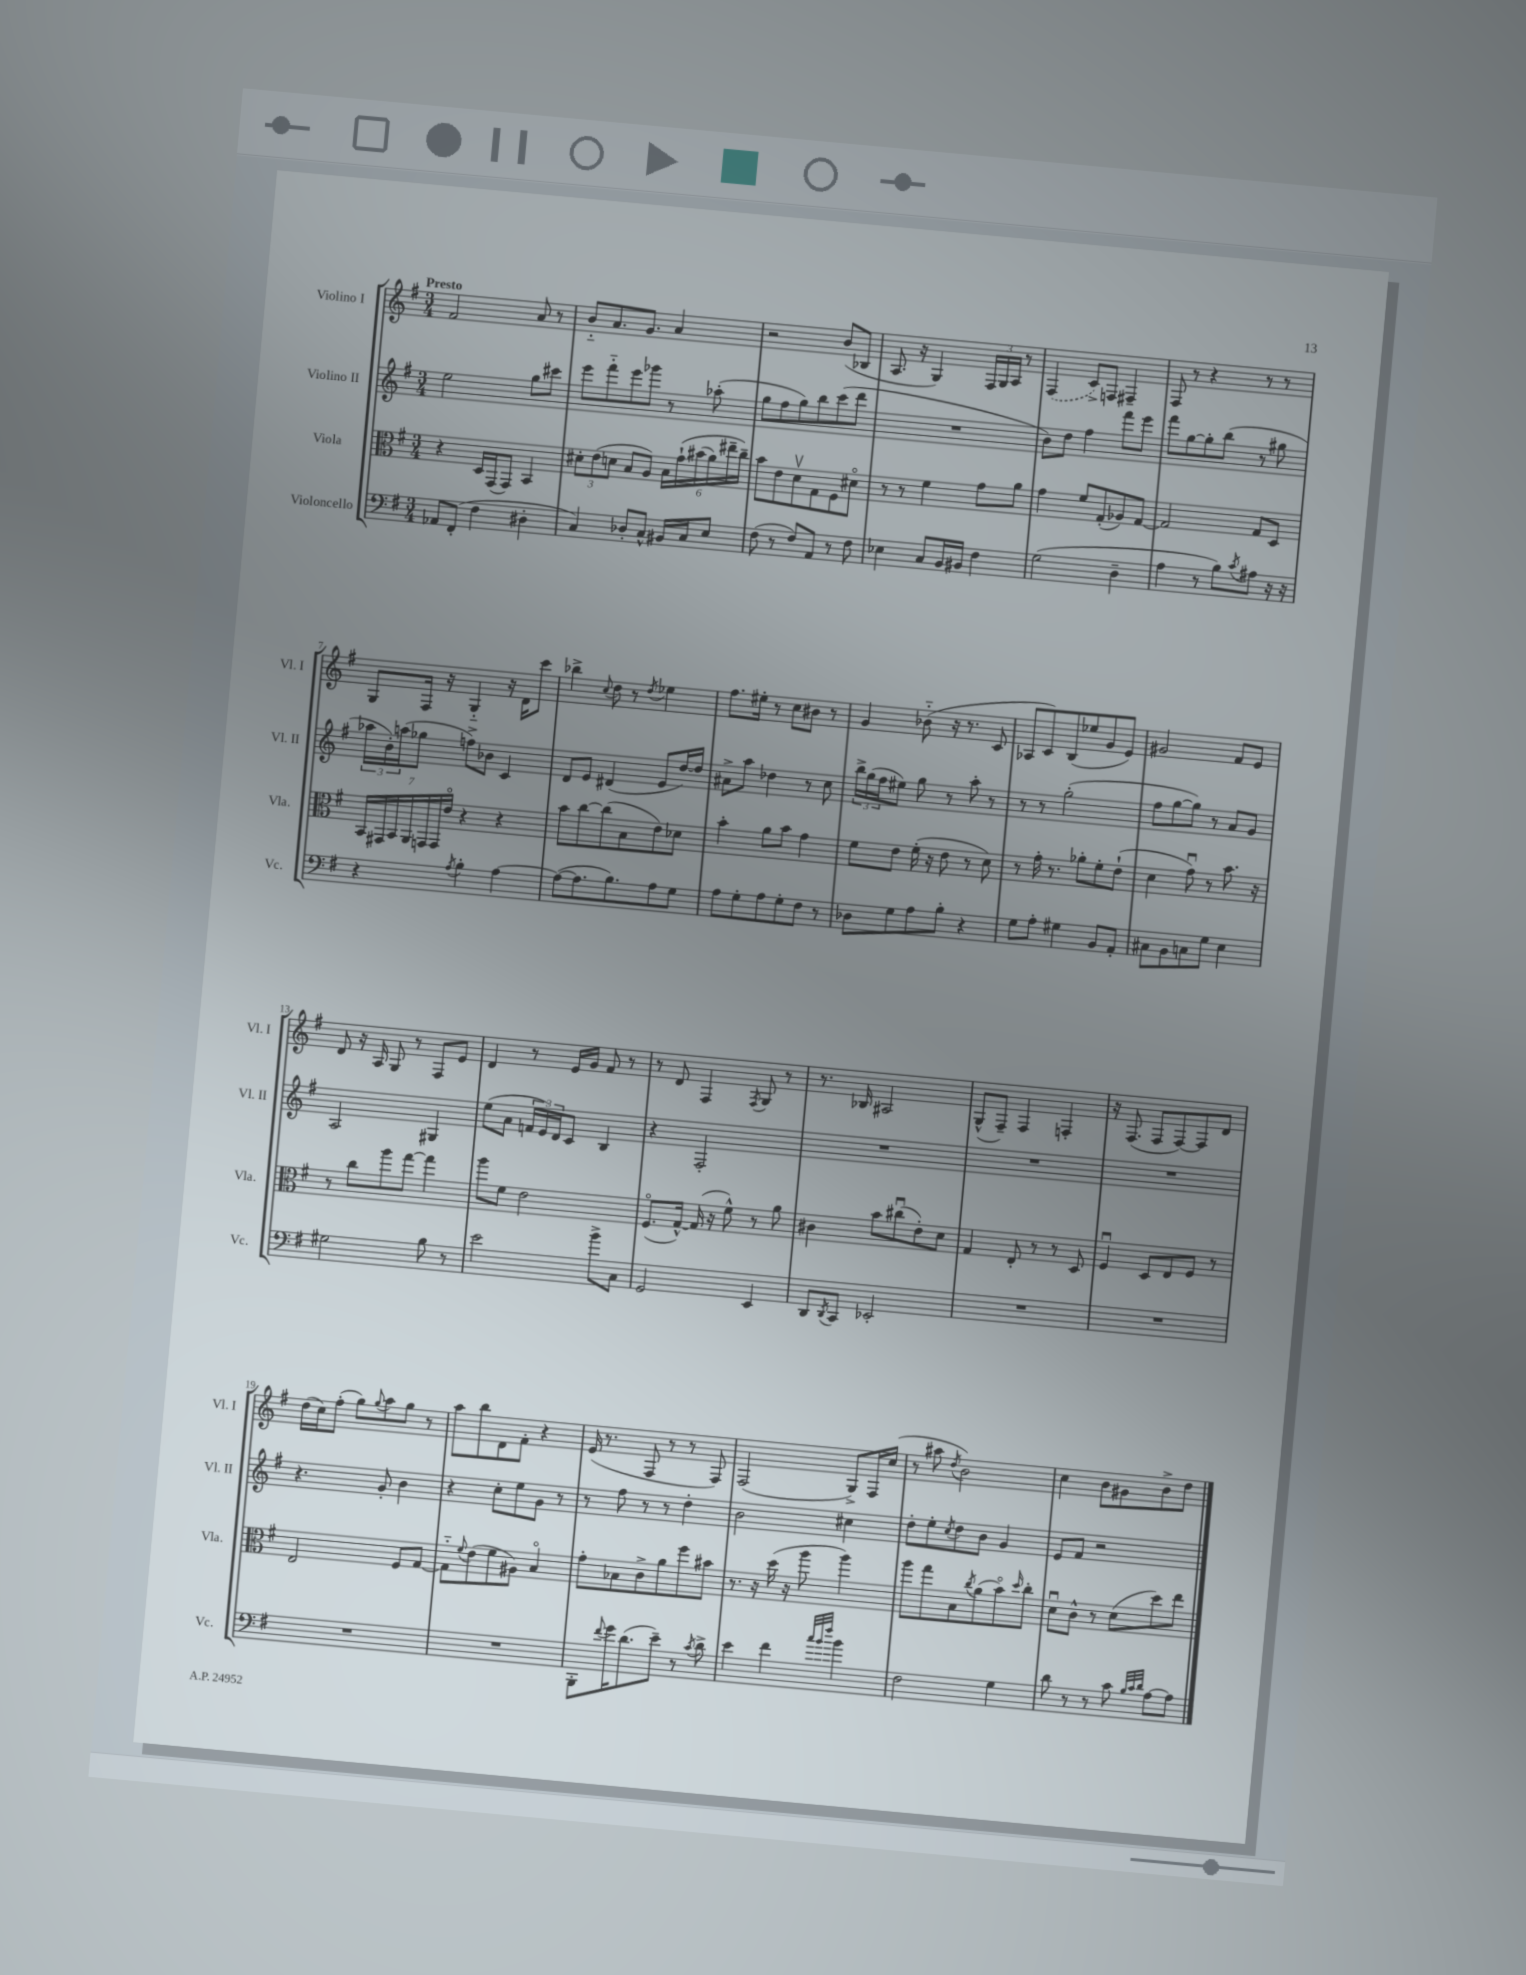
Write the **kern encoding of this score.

**kern	**kern	**kern	**kern
*staff4	*staff3	*staff2	*staff1
*clefF4	*clefC3	*clefG2	*clefG2
*k[f#]	*k[f#]	*k[f#]	*k[f#]
*M3/4	*M3/4	*M3/4	*M3/4
8AA-	4r	2ee	2f#
(8FF#'	.	.	.
4F#	16D	.	.
.	(16GG	.	.
.	8GG)	.	.
4D#'	4BB	8gg	8a
.	.	8ccc#	8r
=	=	=	=
4C)	12d#'	8eee	8b'~
.	(12e	.	.
.	.	8fff#'~	8.a
.	12d	.	.
8D-'	8B	8eee	.
.	.	.	8.g
8C^^	8A)	8ggg-	.
16BB#	24B	8r	4a
.	&(24g`	.	.
16C	.	.	.
.	(24b#	.	.
8E	24a)	(8aa-'	.
.	24ee#~	.	.
.	24cc~&)	.	.
=	=	=	=
(8F#	8b	8gg	2r
8r	8e	8ff#	.
8F#)	8dv	8gg)	.
8AA	8G	8bb	.
8r	8F#	(8ccc	(8b
8F#	8d#o	8ddd	8B-
=	=	=	=
4E-	8r	2.r	8.A
.	8r	.	.
.	.	.	16r
8C	4f#	.	4G)
16BB	.	.	.
16BB#	.	.	.
4F#	8g	.	24F#
.	.	.	24G
.	.	.	24A
.	8a	.	8r
=	=	=	=
(2G	4g	8b)	(4F#
.	.	8dd	.
.	8f#	4ff#	8c^)
.	(8G'	.	8F
4D~	8A-)	8fff#	4F#~
.	[8G	8eee	.
=	=	=	=
4A	2G]	8fff#	8F#
.	.	[8gg	8r
8r	.	8gg']	4r
8B)	.	(8bb	.
8qc	.	.	.
8A#	8G	8r	8r
16r	8D	8gg#	8r
16r	.	.	.
=	=	=	=
4r	28BB	24aa-	8G
.	28GG#	.	.
.	.	24b')	.
.	28BB	.	.
.	.	(24aa	.
.	28AA	.	.
.	.	8gg-	16F#
.	28GG	.	.
.	28GG	.	.
.	.	.	16r
.	28eo	.	.
8qA	.	.	.
4B'	4r	8ff^)	4G'~
.	.	8b-	.
[4A	4r	4c	16r
.	.	.	16d
.	.	.	8ccc
=	=	=	=
(8A_	8b	8d	4bb-^
8.A]	[8cc	8e	.
.	.	.	8qqcc
.	(8cc]	(4d#	8dd
8.B)	.	.	.
.	8B	.	8r
.	.	.	8qdd
8A	8e)	8e	4ee-
8G	8d-	[16dd)	.
.	.	16dd]	.
=	=	=	=
8A	4b'	8a#^	8.ff#
8G'	.	8aa	.
.	.	.	16ee#'
8A	8a	4dd-	8r
8G'	8b	.	8cc
8F#	4g	8r	8b#
8r	.	8cc	8r
=	=	=	=
8D-	8f#	24bb^	4g
.	.	(24gg	.
.	.	24ff#	.
8G	8e	8ee#)	.
8A	(16f#'	8gg	(8b-'~
.	16r	.	.
8B'	8e	8r	16r
.	.	.	8.r
4r	8r	8aa'	.
.	8d)	8r	8c
=	=	=	=
8G	8r	8r	8A-
8A'	16g'	8r	8c)
.	8.r	.	.
4G#	.	(2gg'	(8B
.	8a-'	.	8ee-
8BB	8f#'	.	8g
8AA'	(8e`	.	8e)
=	=	=	=
8C#	4d	8ff#	2g#
8BB	.	[8gg	.
8C	8gu)	8gg])	.
8G	8r	8r	.
4E	8.b	8a	8f#
.	.	8g	8e
.	16r	.	.
=	=	=	=
2G#	8r	2A	8d
.	8cc	.	16r
.	.	.	16A
.	8aa	.	8G
.	[8gg	.	8r
8B	4gg]	4G#	8F#
8r	.	.	8e
=	=	=	=
2e	8aa	(8ee	4d
.	8f#	8a	.
.	2e	24f	8r
.	.	24e)	.
.	.	24d	.
.	.	8c	16e
.	.	.	16g
8b^	.	4B	8f#
8C	.	.	8r
=	=	=	=
2GG	(8.F#o	4r	8r
.	.	.	8d
.	[16G^^)	.	.
.	(16G]	2F#'	4F#
.	16r	.	.
.	8f#^^)	.	.
.	.	.	8qF#
4EE	8r	.	8G
.	8a	.	8r
=	=	=	=
8DD	4c#	2.r	8.r
8qDD	.	.	.
8CC	.	.	.
.	.	.	16B-
2EE-'	8b	.	2A#
.	(8cc#u	.	.
.	8e')	.	.
.	8d	.	.
=	=	=	=
2.r	4G	2.r	(8G^^
.	.	.	8F#~)
.	8E'	.	4F#
.	8r	.	.
.	8r	.	4F'
.	8D	.	.
=	=	=	=
2.r	4F#u	2.r	16r
.	.	.	(8.F#
.	8D	.	8F#
.	8E	.	[8F#)
.	8F#	.	8F#]
.	8r	.	8d
=	=	=	=
2.r	2E	4.r	(16dd
.	.	.	16cc)
.	.	.	(8ff#'
.	.	.	8gg)
.	.	.	8qqgg
.	.	8g'	8aa
.	8F#	4b	8gg
.	[8G	.	8r
=	=	=	=
2.r	8G'~]	4r	8aa
.	8qqf#	.	.
.	(8e	.	8bb
.	8f#	8cc'	8d
.	8A#)	8ee	8f#'
.	4Bo	8g	4r
.	.	8r	.
=	=	=	=
8BBB'	8g'	8r	(16e
.	.	.	8.r
8qqf#	.	.	.
16g	8B-	8ff#	.
(8.d	.	.	.
.	8c^	8r	8F#
8e~)	8a	8r	8r
8r	8ff#	4dd'	8r
8qc	.	.	.
8d^	8b#	.	8F#)
=	=	=	=
4e	8.r	2b	(2F#
.	16r	.	.
4f#	(16dd	.	.
.	16r	.	.
.	8aa	.	.
32qqcc	.	.	.
32qqb	.	.	.
32qqff#	.	.	.
4b	4aa)	4cc#	8G^)
.	.	.	16F#
.	.	.	(16cc
=	=	=	=
2F#	8aa	8dd'	8r
.	8gg	8ee'	8aa#
.	.	8qcc	8qdd
.	8B	8dd	2b)
.	8qcc	.	.
.	(8a	8b	.
4G	8bo)	4g	.
.	16qqdd	.	.
.	8cc'	.	.
=	=	=	=
8d	8du	8e	4cc
8r	8c^^	8f#	.
8r	8r	2r	8b
8c	(8d	.	8g#
32qqB	.	.	.
32qqc	.	.	.
32qqd	.	.	.
[8A	8dd)	.	8b^
8A]	8ee	.	8dd
==	==	==	==
*-	*-	*-	*-
